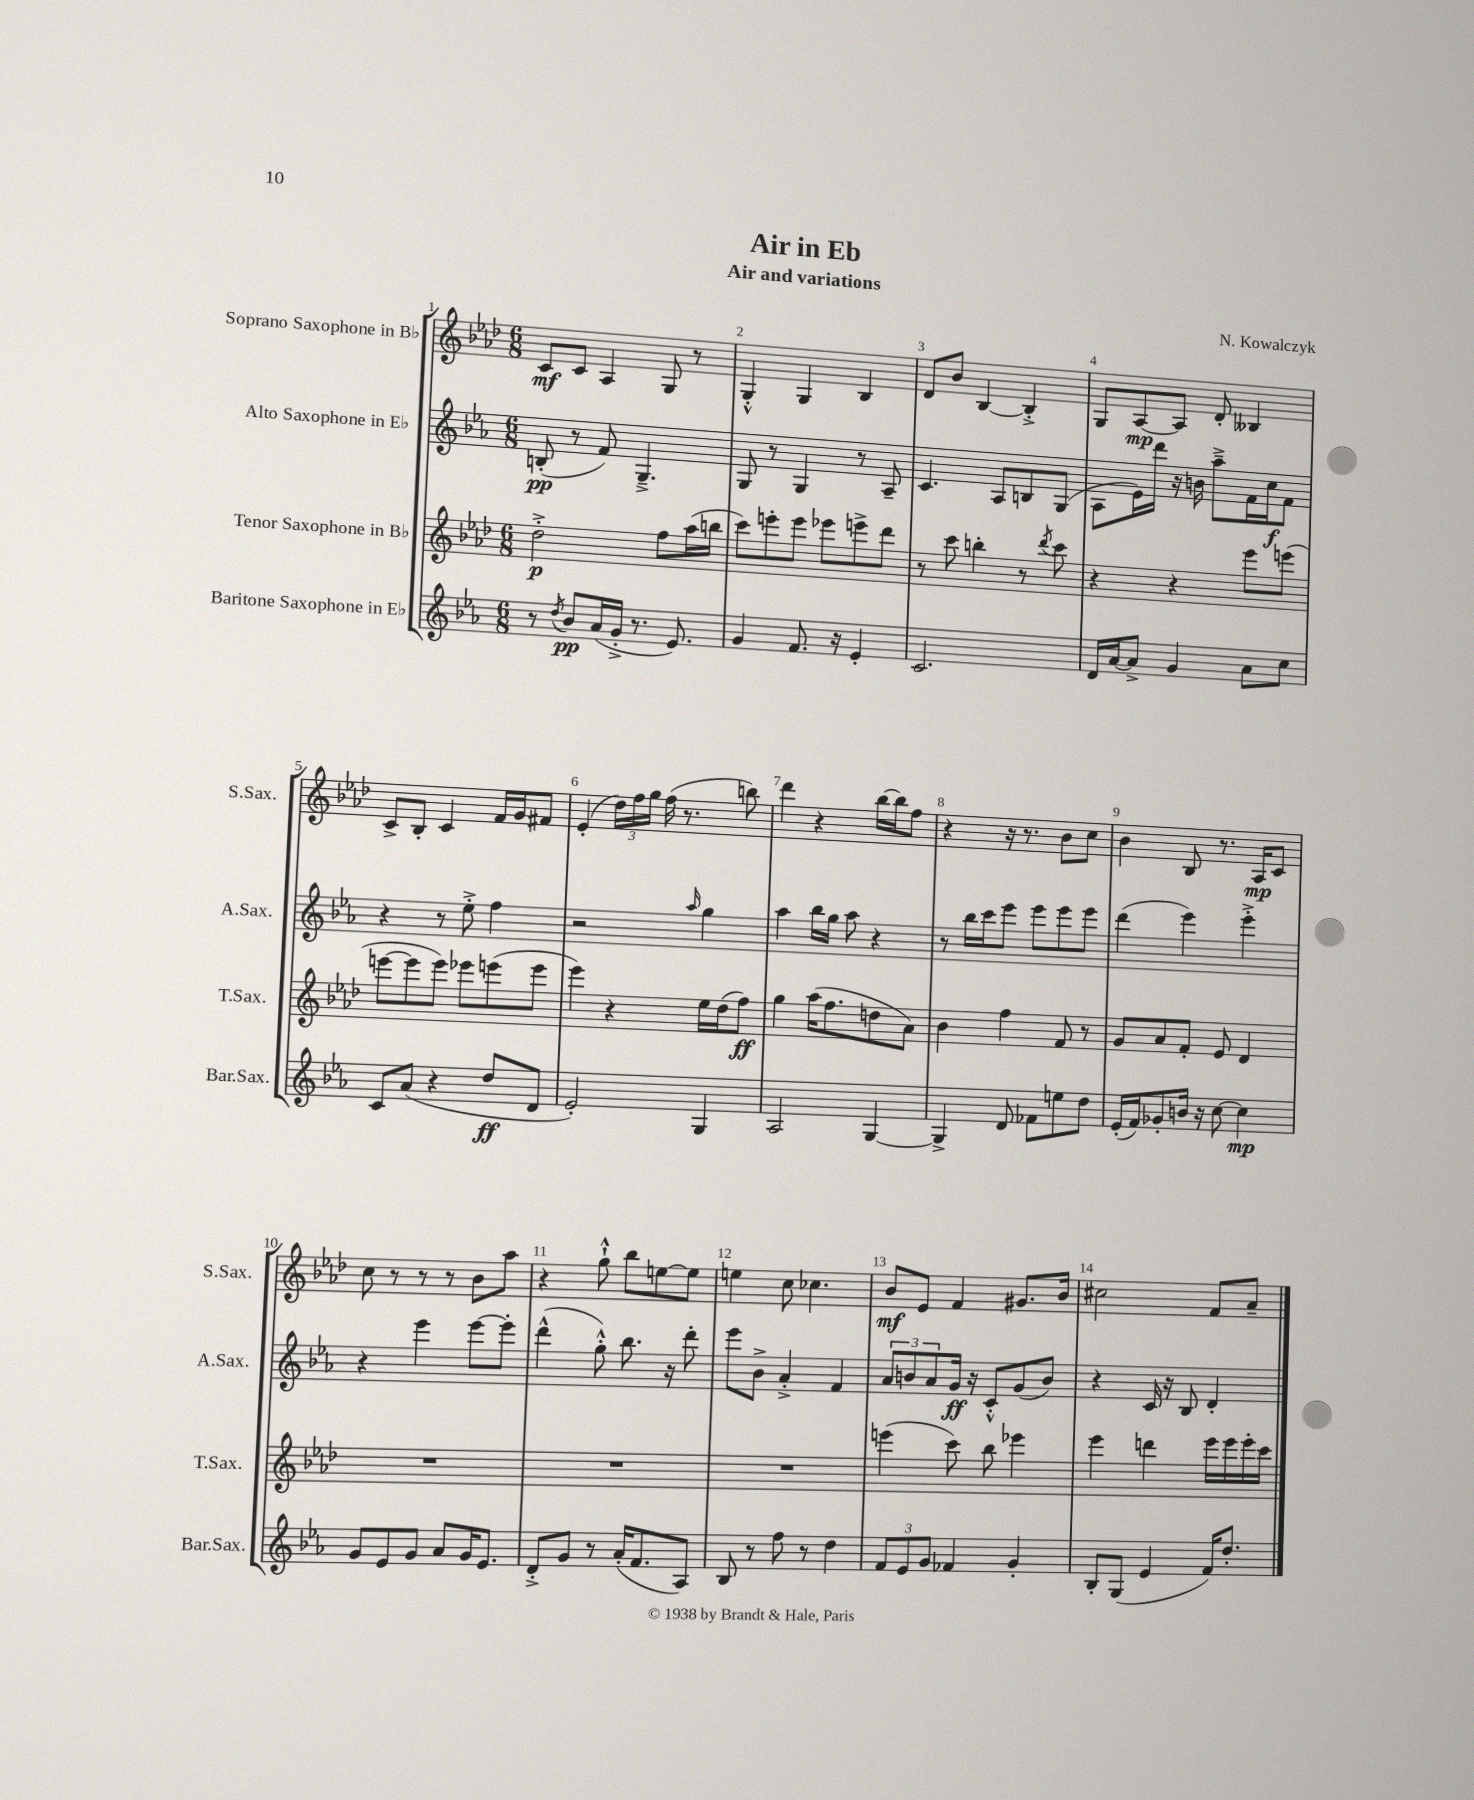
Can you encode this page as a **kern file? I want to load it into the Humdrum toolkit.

**kern	**dynam	**kern	**dynam	**kern	**dynam	**kern	**dynam
*part4	*part4	*part3	*part3	*part2	*part2	*part1	*part1
*staff4	*staff4	*staff3	*staff3	*staff2	*staff2	*staff1	*staff1
*I"Baritone Saxophone in E♭	*	*I"Tenor Saxophone in B♭	*	*I"Alto Saxophone in E♭	*	*I"Soprano Saxophone in B♭	*
*I'Bar.Sax.	*	*I'T.Sax.	*	*I'A.Sax.	*	*I'S.Sax.	*
*clefG2	*	*clefG2	*	*clefG2	*	*clefG2	*
*k[b-e-a-]	*	*k[b-e-a-d-]	*	*k[b-e-a-]	*	*k[b-e-a-d-]	*
*M6/8	*	*M6/8	*	*M6/8	*	*M6/8	*
=1	=1	=1	=1	=1	=1	=1	=1
8r	.	2dd-'^\	p	(8Bn'/	pp	8c/L	mf
8qdd/	.	.	.	.	.	.	.
8b-/L	pp	.	.	8r	.	8c/J	.
(16a-/L	.	.	.	8f/)	.	4A-/	.
16g'^/JJ	.	.	.	.	.	.	.
8.r	.	.	.	4.G~^/	.	.	.
.	.	8ff\L	.	.	.	8G/	.
8.e-/)	.	.	.	.	.	.	.
.	.	(16aa-\L	.	.	.	8r	.
.	.	16bbn\JJ	.	.	.	.	.
=2	=2	=2	=2	=2	=2	=2	=2
4g/	.	8ccc\L)	.	8G/	.	4G'^^/	.
.	.	8eeen'\	.	8r	.	.	.
8.f/	.	8eee\J	.	4G/	.	4G/	.
.	.	8eee-X\L	.	.	.	.	.
16r	.	.	.	.	.	.	.
4e-'/	.	8eeen^\	.	8r	.	4B-/	.
.	.	8ddd-\J	.	8A-~/	.	.	.
=3	=3	=3	=3	=3	=3	=3	=3
2.c/	.	8r	.	4.c/	.	8d-/L	.
.	.	8ccc\	.	.	.	8b-/J	.
.	.	4bbn'\	.	.	.	[4B-/	.
.	.	.	.	8A-/L	.	.	.
.	.	8r	.	8Bn/	.	4B-'^/]	.
.	.	8qddd-/	.	.	.	.	.
.	.	8ccc\	.	(8G/J	.	.	.
=4	=4	=4	=4	=4	=4	=4	=4
16d/LL	.	4r	.	8A-\L	.	8G/L	.
[16a-/J	.	.	.	.	.	.	.
8a-^/J]	.	.	.	16e-\L)	.	[8A-/	mp
.	.	.	.	16ddd\JJ	.	.	.
4g/	.	4r	.	16r	.	8A-/J]	.
.	.	.	.	16bn\	.	.	.
.	.	.	.	8aa-~^\L	.	8d-'/	.
8a-\L	.	8eee-\L	.	16f\L	.	4B--X/	.
.	.	.	.	16cc\J	f	.	.
8cc\J	.	(8eeen\J	.	8f\J	.	.	.
!!LO:LB:g=z
=5	=5	=5	=5	=5	=5	=5	=5
8c/L	.	[8eeen\L	.	4r	.	8c^/L	.
(8a-/J	.	8eee\]	.	.	.	8B-'/J	.
4r	.	8eee\J)	.	8r	.	4c/	.
.	.	8eee-X\L	.	8ee-'^\	.	.	.
8dd/L	ff	(8eeen\	.	4ff\	.	16f/LL	.
.	.	.	.	.	.	16g/J	.
8d/J	.	8eee\J	.	.	.	8f#X/J	.
=6	=6	=6	=6	=6	=6	=6	=6
2e-'/)	.	4eee-\)	.	2r	.	(4e-'/	.
.	.	4r	.	.	.	24dd-\LL)	.
.	.	.	.	.	.	24ff\	.
.	.	.	.	.	.	24gg\JJ	.
.	.	.	.	.	.	(16ff\	.
.	.	.	.	.	.	8.r	.
.	.	.	.	16qqaa-/	.	.	.
4G/	.	16ee-\LL	.	4gg\	.	.	.
.	.	(16dd-\J	.	.	.	.	.
.	.	8ff\J)	ff	.	.	8bbn\)	.
=7	=7	=7	=7	=7	=7	=7	=7
2A-/	.	4gg\	.	4aa-\	.	4ddd-\	.
.	.	(16aa-\KL	.	16bb-\LL	.	4r	.
.	.	8.ff\	.	16gg\JJ	.	.	.
.	.	.	.	8aa-\	.	.	.
[4G/	.	8ddn\	.	4r	.	[16bb-\LL	.
.	.	.	.	.	.	16bb-\J]	.
.	.	8a-\J)	.	.	.	8ff\J	.
=8	=8	=8	=8	=8	=8	=8	=8
4G^/]	.	4b-\	.	8r	.	4r	.
.	.	.	.	16bb-\LL	.	.	.
.	.	.	.	16ccc\J	.	.	.
8d/	.	4ff\	.	8eee-\J	.	16r	.
.	.	.	.	.	.	8.r	.
8f-X\L	.	.	.	8eee-\L	.	.	.
8een\	.	8f/	.	8eee-\	.	8b-\L	.
8dd\J	.	8r	.	8eee-\J	.	8cc\J	.
=9	=9	=9	=9	=9	=9	=9	=9
(16e-'/LL	.	8g/L	.	(4ddd\	.	4b-\	.
16f/J)	.	.	.	.	.	.	.
8g-X'/	.	8a-/	.	.	.	.	.
16bn/Jk	.	8f'/J	.	4eee-\)	.	8B-/	.
16r	.	.	.	.	.	.	.
[8cc\	.	8e-/	.	.	.	8.r	.
4cc\]	mp	4d-/	.	4eee-'^\	.	.	.
.	.	.	.	.	.	16A-/KL	mp
.	.	.	.	.	.	8c/J	.
!!LO:LB:g=z
=10	=10	=10	=10	=10	=10	=10	=10
8g/L	.	2.r	.	4r	.	8cc\	.
8e-/	.	.	.	.	.	8r	.
8g/J	.	.	.	4eee-\	.	8r	.
8a-/L	.	.	.	.	.	8r	.
16g/K	.	.	.	[8eee-\L	.	8b-\L	.
8.e-/J	.	.	.	.	.	.	.
.	.	.	.	8eee-'\J]	.	8aa-\J	.
=11	=11	=11	=11	=11	=11	=11	=11
8d'^/L	.	2.r	.	(4ddd^^\	.	4r	.
8g/J	.	.	.	.	.	.	.
8r	.	.	.	8gg'^^\)	.	8gg`^^\	.
(16a-'/KL	.	.	.	8.bb-\	.	8bb-\L	.
8.f/	.	.	.	.	.	.	.
.	.	.	.	.	.	[8een\	.
.	.	.	.	16r	.	.	.
8A-/J)	.	.	.	8ddd'\	.	8ee\J]	.
=12	=12	=12	=12	=12	=12	=12	=12
8B-/	.	2.r	.	8eee-\L	.	4een\	.
8r	.	.	.	8b-^\J	.	.	.
8ff\	.	.	.	4a-'^/	.	8cc\	.
8r	.	.	.	.	.	4.cc-X\	.
4dd\	.	.	.	4f/	.	.	.
=13	=13	=13	=13	=13	=13	=13	=13
12f/L	.	(4eeen\	.	12a-/L	.	8b-/L	mf
12e-/	.	.	.	12bn/	.	.	.
.	.	.	.	.	.	8e-/J	.
12g/J	.	.	.	12a-/	.	.	.
4f-X/	.	8ccc\)	.	16g/Jk	ff	4f/	.
.	.	.	.	16r	.	.	.
.	.	8bb-\	.	8c'^^/L	.	.	.
4g'/	.	4eee-X\	.	(8g/	.	8.g#X/L	.
.	.	.	.	8b/J)	.	.	.
.	.	.	.	.	.	16b-/Jk	.
=14	=14	=14	=14	=14	=14	=14	=14
8B-'/L	.	4eee-\	.	4r	.	2cc#X\	.
(8G/J	.	.	.	.	.	.	.
4e-/	.	4dddn\	.	16c/	.	.	.
.	.	.	.	16r	.	.	.
.	.	.	.	8B-/	.	.	.
16f/KL)	.	16eee-\LL	.	4d'/	.	8f/L	.
8.dd'/J	.	16eee-\	.	.	.	.	.
.	.	16eee-'\	.	.	.	8a-~/J	.
.	.	16ccc\JJ	.	.	.	.	.
==	==	==	==	==	==	==	==
*-	*-	*-	*-	*-	*-	*-	*-
